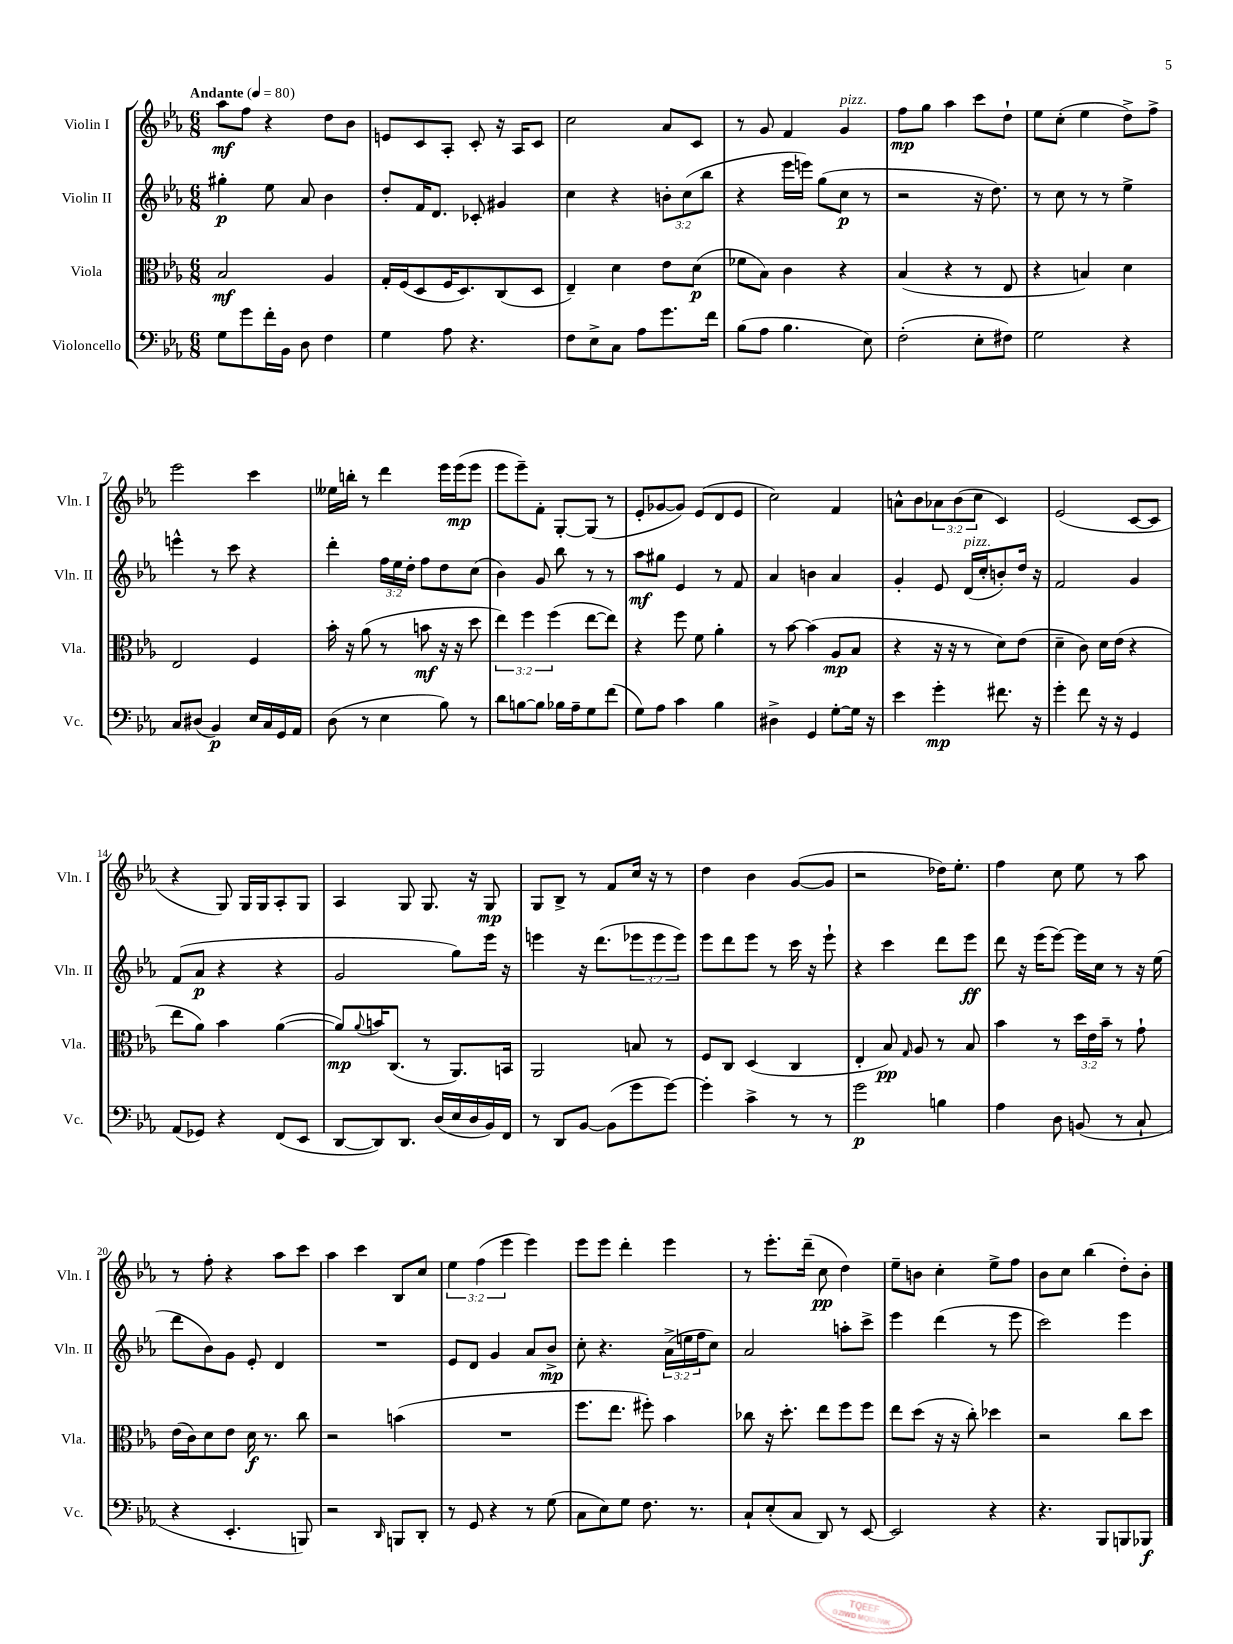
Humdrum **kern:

**kern	**kern	**kern	**kern
*staff4	*staff3	*staff2	*staff1
*clefF4	*clefC3	*clefG2	*clefG2
*k[b-e-a-]	*k[b-e-a-]	*k[b-e-a-]	*k[b-e-a-]
*M6/8	*M6/8	*M6/8	*M6/8
*MM80	*MM80	*MM80	*MM80
8G	2B-	4gg#'	8aa-
8g	.	.	8ff
16f'	.	8ee-	4r
16BB-	.	.	.
8D	.	8a-	.
4F	4A-	4b-	8dd
.	.	.	8b-
=	=	=	=
4G	16G'	8dd'	8e
.	(16F	.	.
.	8D	16f	8c
.	.	8.d	.
8A-	16F	.	8A-'
.	8.D)	.	.
4.r	.	8c-'	8c'
.	(8C	4g#	16r
.	.	.	16A-
.	8D	.	8c
=	=	=	=
8F	4E-~)	4cc	2cc
8E-^	.	.	.
8C	4d	4r	.
8A-	.	.	.
8.g	8e-	12b'	8a-
.	.	(12cc	.
.	(8d	.	8c
.	.	12bb-	.
16f	.	.	.
=	=	=	=
(8B-	8f-	4r	8r
8A-	8B-)	.	8g
4.B-	4c	16eee-	4f
.	.	16eee)	.
.	.	(8gg	.
.	4r	8cc	4g
8E-)	.	8r	.
=	=	=	=
(2F'	(4B-	2r	8ff
.	.	.	8gg
.	4r	.	4aa-
8E-'	8r	16r	8ccc
.	.	8.dd)	.
8F#)	8E-	.	8dd`
=	=	=	=
2G	4r	8r	8ee-
.	.	8cc	(8cc'
.	4B)	8r	4ee-
.	.	8r	.
4r	4d	4ee-^	8dd^)
.	.	.	8ff^
=	=	=	=
8C	2E-	4eee^^	2eee-
(8D#	.	.	.
4BB-)	.	8r	.
.	.	8ccc	.
16E-	4F	4r	4ccc
16C	.	.	.
16GG	.	.	.
16AA-	.	.	.
=	=	=	=
(8D	16b-'	4ddd'	16ee--
.	16r	.	16bb'
8r	(8a-	.	8r
4E-	8r	24ff	4ddd
.	.	24ee-	.
.	.	24dd'	.
.	8b	8ff	.
8B-)	16r	8dd	16eee-
.	16r	.	(16eee-
8r	8dd	(8cc	8eee-
=	=	=	=
8d	6ee-)	4b-)	8eee-
[8B	.	.	8eee-~)
.	6ff	.	.
8B]	.	8g	8f'
.	(6ff	.	.
16B-	.	8bb-	[8G'
16A-~	.	.	.
8G	[8ee-	8r	(8G]
(8f	8ee-])	8r	8r
=	=	=	=
8G)	4r	8aa-	8e-'
8A-	.	8gg#	[8g-
4c	8ff	4e-	8g-])
.	8f	.	(8e-
4B-	4a-'	8r	8d
.	.	8f	8e-
=	=	=	=
4D#^	8r	4a-	2cc)
.	[8b-	.	.
4GG	(4b-]	4b	.
[8G'	8A-	4a-	4f
16G]	8B-	.	.
16r	.	.	.
=	=	=	=
4e-	4r	4g'	8a^^
.	.	.	8b-
4g'	16r	8e-	12a-
.	16r	.	.
.	.	.	(12b-
.	8r	(16d	.
.	.	.	12cc
.	.	16cc'	.
8.f#	8d)	8b')	4c)
.	(8e-	16dd	.
16r	.	16r	.
=	=	=	=
4g'	4d~	2f	(2e-
8f	8c)	.	.
16r	16d	.	.
16r	(16e-	.	.
4GG	4r	4g	[8c
.	.	.	8c]
=	=	=	=
(8AA-	8ee-	(8f	4r
8GG-)	8a-)	8a-	.
4r	4b-	4r	8G)
.	.	.	16G
.	.	.	16G
(8FF	([4a-	4r	8A-'
8EE-	.	.	8G
=	=	=	=
[8DD	8a-])	2g	4A-
.	8qqa-	.	.
8DD])	16b	.	.
.	(8.C	.	.
8.DD	.	.	8G
.	8r	.	8.G
(16D	.	.	.
16E-	8.AA-)	8gg)	.
16D	.	.	16r
16BB-)	.	16eee-	8G
16FF	16BB	16r	.
=	=	=	=
8r	2AA-	4eee	8G
8DD	.	.	8B-^
[8BB-	.	16r	8r
.	.	(8.ddd	.
(8BB-]	.	.	8f
8g	8B	12eee-	16cc
.	.	.	16r
.	.	12eee-	.
[8g)	8r	.	8r
.	.	12eee-)	.
=	=	=	=
4g']	8F	8eee-	4dd
.	8C	8ddd	.
4c^	(4D	8eee-	4b-
.	.	8r	.
8r	4C	16ccc	([8g
.	.	16r	.
8r	.	8eee-`	8g]
=	=	=	=
2g	4E-'	4r	2r
.	8B-)	4ccc	.
.	16qqG	.	.
.	8A-	.	.
4B	8r	8ddd	16dd-)
.	.	.	8.ee-'
.	8B-	8eee-	.
=	=	=	=
4A-	4b-	8ddd	4ff
.	.	16r	.
.	.	(16eee-	.
8D	8r	[8eee-)	8cc
(8BB	24dd	16eee-]	8ee-
.	24e-	.	.
.	.	16cc	.
.	24b-~	.	.
8r	8r	8r	8r
8C`	8g`	16r	8aa-
.	.	(16ee-	.
=	=	=	=
4r	(16e-	8ddd	8r
.	16c)	.	.
.	8d	8b-)	8ff'
4.EE-'	8e-	8g	4r
.	16d	8e-'	.
.	8.r	.	.
.	.	4d	8aa-
8BBB)	8cc	.	8ccc
=	=	=	=
2r	2r	2.r	4aa-
.	.	.	4ccc
16qqDD	.	.	.
8BBB	(4b	.	8B-
8DD'	.	.	8cc
=	=	=	=
8r	2.r	8e-	6ee-
8GG	.	8d	.
.	.	.	(6ff
4r	.	4g	.
.	.	.	6eee-
8r	.	8a-	4eee-)
(8G	.	8b-^	.
=	=	=	=
8C	8.ff	8cc'	8eee-
8E-)	.	4.r	8eee-
.	8.ee-	.	.
8G	.	.	4ddd'
8.F	8ff#')	.	.
.	4b-	(24a-^	4eee-
.	.	24ee	.
8.r	.	.	.
.	.	24ff	.
.	.	8cc)	.
=	=	=	=
8C`	8cc-	2a-	8r
(8E-'	16r	.	8.eee-'
.	8.dd'	.	.
8C	.	.	.
.	.	.	(16ddd~
8DD)	8ee-	.	8cc
8r	8ff	8aa'	4dd)
[8EE-	8ff	8ccc^	.
=	=	=	=
2EE-]	8ee-	4eee-	8ee-~
.	(8dd	.	8b
.	16r	(4ddd	4cc'
.	16r	.	.
.	8cc')	.	.
4r	4dd-	8r	8ee-^
.	.	8eee-	8ff
=	=	=	=
4.r	2r	2ccc)	8b-
.	.	.	8cc
.	.	.	(4bb-
8BBB-	.	.	.
8BBB	8cc	4eee-	8dd')
8BBB-	8dd	.	8b-'
==	==	==	==
*-	*-	*-	*-
